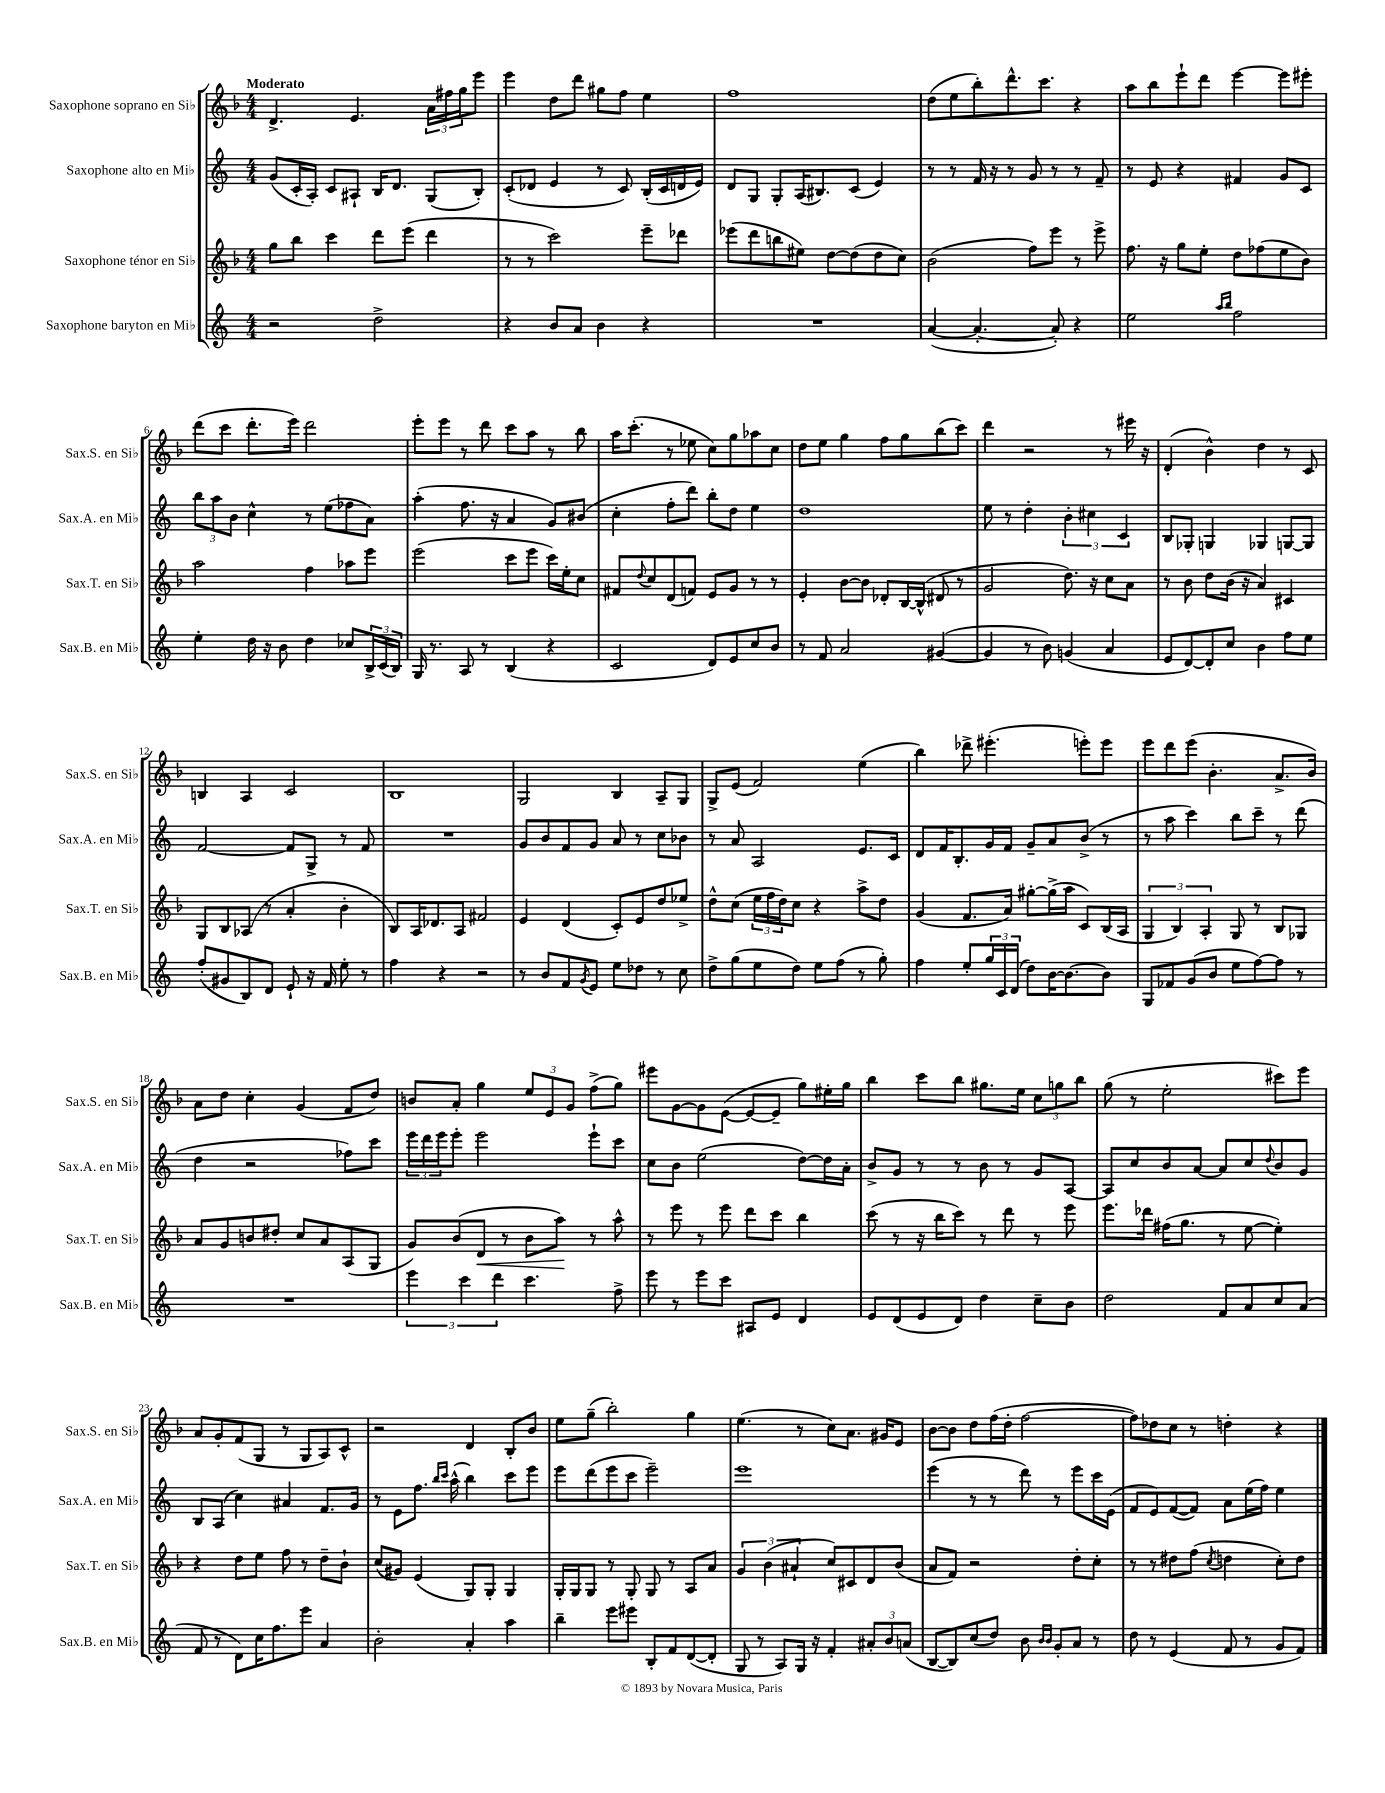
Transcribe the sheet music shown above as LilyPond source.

<<
\new StaffGroup <<
\new Staff = "s0" \with { instrumentName = "Saxophone soprano en Sib" shortInstrumentName = "Sax.S. en Sib" } {
    \clef treble \key f \major \numericTimeSignature \time 4/4 \tempo "Moderato"
    d'4.-> e'4. \tuplet 3/2 { a'16 fis''16 g''16 } e'''8 |
    e'''4 d''8 d'''8 gis''8 f''8 e''4 |
    f''1 |
    d''8( e''8 bes''8-.) d'''8.-^ c'''8. r4 |
    a''8 bes''8 e'''8-! d'''8 e'''4~ e'''8 eis'''8-. |
    d'''8( c'''8 d'''8.-. e'''16) d'''2 |
    e'''8-. e'''8 r8 d'''8 c'''8 a''8 r8 bes''8 |
    a''16 c'''8.-.( r8 ees''8 c''8) g''8 aes''8 c''8 |
    d''8 e''8 g''4 f''8 g''8 bes''8( c'''8) |
    d'''4 r2 r8 eis'''16 r16 |
    d'4-.( bes'4-^) d''4 r8 c'8 |
    b4 a4 c'2 |
    bes1 |
    g2 bes4 a8-- g8 |
    g8-> e'8( f'2) e''4( |
    bes''4) des'''8-> eis'''4.-.( e'''8-.) e'''8 |
    e'''8 d'''8 e'''8( bes'4.-. a'8.-> bes'16) |
    a'8 d''8 c''4-. g'4( f'8 d''8) |
    b'8 a'8-. g''4 \tuplet 3/2 { e''8 e'8 g'8 } f''8->( g''8) |
    eis'''8 g'8~ g'8 e'8~( e'8~ e'8-- g''8) eis''16-. g''16 |
    bes''4 c'''8 bes''8 gis''8. e''16 \tuplet 3/2 { c''8 g''8 bes''8 } |
    g''8( r8 e''2-. cis'''8) e'''8 |
    a'8 g'8-. f'8( g8 r8 g8 a8) c'8-^ |
    r2 d'4 bes8-. bes'8 |
    e''8 g''8--( bes''2-.) g''4 |
    e''4.( r8 c''8) a'8. gis'16 e'8 |
    bes'8~ bes'8 d''8 f''16( d''16-. f''2~ |
    f''8) des''8 c''8 r8 d''4-. r4 \bar "|." |
}
\new Staff = "s1" \with { instrumentName = "Saxophone alto en Mib" shortInstrumentName = "Sax.A. en Mib" } {
    \clef treble \key c \major \numericTimeSignature \time 4/4
    g'8( c'16-. a16-.) c'8 ais8-! b16 d'8. g8( b8-.) |
    c'8-.( des'8 e'4 r8 c'8) b16-.( c'16 d'16 e'16) |
    d'8 g8 g8-. a16( bis8.) c'8( e'4) |
    r8 r8 f'16 r16 r8 g'8 r8 r8 f'8-- |
    r8 e'8 r4 fis'4 g'8 c'8 |
    \tuplet 3/2 { b''8 a''8 b'8 } c''4-^ r8 e''8( fes''8 a'8) |
    a''4-.( f''8. r16 a'4 g'8) bis'8( |
    c''4-. f''8-. d'''8) b''8-. d''8 e''4 |
    d''1 |
    e''8 r8 d''4-. \tuplet 3/2 { b'4-. cis''4 c'4 } |
    b8 ges8-. g4 ges4 g8~ g8 |
    f'2~ f'8 g8-> r8 f'8 |
    R1 |
    g'8 b'8 f'8 g'8 a'8 r8 c''8 bes'8 |
    r8 a'8 a2 e'8. c'16 |
    d'8 f'16 b8.-. g'16 f'16 g'8-- a'8 b'8->( r8 |
    r8 a''8 c'''4) b''8 c'''8-- r8 d'''8( |
    d''4 r2 fes''8) c'''8 |
    \tuplet 3/2 { e'''16 d'''16 e'''16 } e'''8-. e'''2 e'''8-! c'''8 |
    c''8 b'8 e''2( d''8~) d''16 a'16-. |
    b'8-> g'8 r8 r8 b'8 r8 g'8 a8~ |
    a8 c''8 b'8 a'8~ a'8 c''8 \appoggiatura { d''8 } b'8 g'8 |
    b8 a8( c''4) ais'4 f'8. g'16 |
    r8 e'8 f''8. \grace { b''16 c'''16 } a''16-^( b''4) c'''8 e'''8 |
    e'''8 d'''8( e'''8 c'''8 e'''2--) |
    e'''1 |
    e'''4( r8 r8 d'''8) r8 e'''8 c'''16 e'16( |
    f'8 e'8) f'8~( f'8) a'8 e''16( f''16) e''4 \bar "|." |
}
\new Staff = "s2" \with { instrumentName = "Saxophone ténor en Sib" shortInstrumentName = "Sax.T. en Sib" } {
    \clef treble \key f \major \numericTimeSignature \time 4/4
    g''8 bes''8 c'''4 d'''8 e'''8( d'''4 |
    r8 r8 c'''2) e'''8-- des'''8 |
    ees'''8( d'''8 b''8 eis''8) d''8~ d''8( d''8 c''8) |
    bes'2( f''8) e'''8 r8 e'''8-> |
    f''8. r16 g''8 e''8-. d''8 fes''8( e''8 bes'8) |
    a''2 f''4 aes''8 e'''8 |
    e'''2( c'''8 e'''8 c'''16) e''16-. c''8 |
    fis'8 \appoggiatura { d''8 } c''8 d'8( f'8) e'8 g'8 r8 r8 |
    e'4-. bes'8~ bes'8 des'8-. bes16~ bes16-^( dis'8 r8 |
    g'2 d''8.) r16 c''8 a'8 |
    r8 bes'8 d''8 bes'16( r16 a'4) cis'4 |
    g8 bes8 aes8( r8 a'4-. bes'4-. |
    bes8) a16 des'8. a8 fis'2 |
    e'4 d'4( c'8-.) e'8 d''8 ees''8-> |
    d''8-^ c''8( \tuplet 3/2 { e''16 f''16 d''16) } c''8 r4 a''8-> d''8 |
    g'4( f'8. a'16) gis''8~-. gis''16->( a''16 c'8) bes16( a16 |
    \tuplet 3/2 { g4 bes4) a4-. } g8 r8 bes8 ges8 |
    a'8 g'8 b'8 dis''8-. c''8 a'8 a8( g8 |
    g'8) bes'8( d'8\< r8 bes'8 a''8\!) r8 a''8-^ |
    r8 e'''8 r8 e'''8 d'''8 c'''8 bes''4 |
    c'''8( r8 r16 bes''16 c'''8) r8 d'''8 r8 e'''8 |
    e'''8. des'''16 fis''16( g''8. r8 e''8~ e''4-.) |
    r4 d''8 e''8 f''8 r8 d''8-- bes'8-! |
    c''8( gis'8) e'4( g8) g8-. g4 |
    g16-. g16 g8 r8 g8-. g8 r8 a8 a'8 |
    \tuplet 3/2 { g'4 bes'4( ais'4-! } c''8) cis'8 d'8 bes'8( |
    a'8 f'8) r2 d''8-. c''8-. |
    r8 r8 dis''8 f''8( \acciaccatura { c''8 } d''4 c''8-.) d''8 \bar "|." |
}
\new Staff = "s3" \with { instrumentName = "Saxophone baryton en Mib" shortInstrumentName = "Sax.B. en Mib" } {
    \clef treble \key c \major \numericTimeSignature \time 4/4
    r2 d''2-> |
    r4 b'8 a'8 b'4 r4 |
    R1 |
    a'4~( a'4.~-. a'8-.) r4 |
    e''2 \grace { a''16 b''16 } f''2 |
    e''4-. d''16 r16 b'8 d''4 ces''8 \tuplet 3/2 { b16-> c'16( b16) } |
    g16 r8. a8 r8 b4( r4 |
    c'2 d'8) e'8 c''8 b'8 |
    r8 f'8 a'2 gis'4~( |
    gis'4 r8 b'8) g'4( a'4 |
    e'8 d'8~) d'8-. c''8 b'4 f''8 e''8 |
    f''8-.( gis'8 b8) d'8 e'8-! r16 f'16 e''8-. r8 |
    f''4 r4 r2 |
    r8 b'8 f'8 \acciaccatura { g'8 } e'8 e''8 des''8 r8 c''8 |
    d''8-> g''8( e''8 d''8) e''8 f''8( r8 g''8-.) |
    f''4 e''8-. \tuplet 3/2 { g''16 c'16 d'16( } d''8) b'16~ b'8.~ b'8 |
    g8 fes'8 g'8( b'8 e''8 f''8~) f''8 r8 |
    R1 |
    \tuplet 3/2 { e'''4 c'''4 d'''4 } c'''4. f''8-> |
    e'''8 r8 e'''8 c'''8 ais8 e'8 d'4 |
    e'8 d'8( e'8 d'8) d''4 c''8-- b'8 |
    d''2 f'8 a'8 c''8 a'8( |
    f'8 r8 d'8) c''16 f''8. e'''8 a'4 |
    b'2-. a'4-. a''4 |
    b''4-- e'''8 eis'''8 b8-. f'8 d'8~( d'8-. |
    g8 r8 a8) g16 r16 f'4-. \tuplet 3/2 { ais'8-. b'8 a'8( } |
    b8~ b8) c''8( d''8) b'8 \grace { b'16 b'16 } g'8-. a'8 r8 |
    d''8 r8 e'4( f'8 r8 g'8 f'8) \bar "|." |
}
>>
>>
